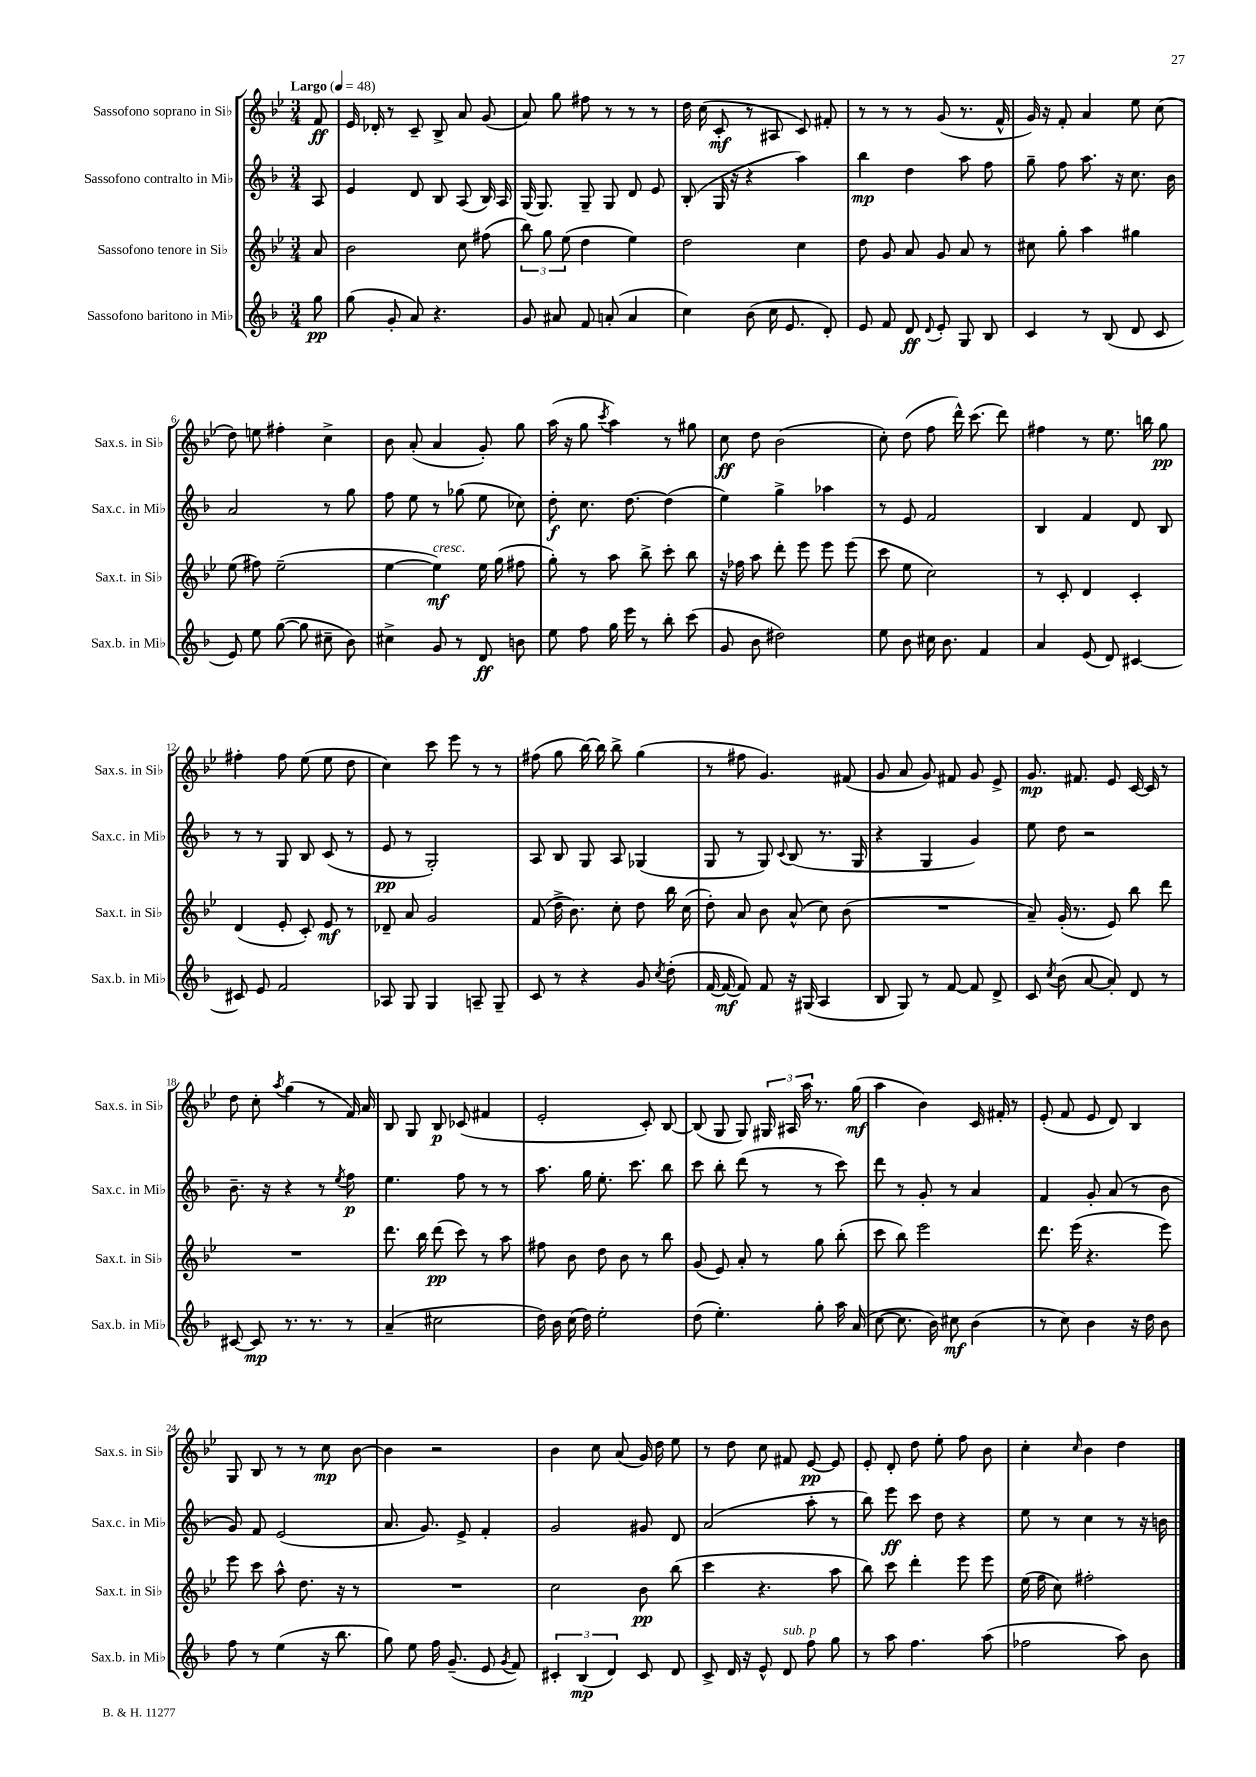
<<
\new StaffGroup <<
\new Staff = "s0" \with { instrumentName = "Sassofono soprano in Sib" shortInstrumentName = "Sax.s. in Sib" } {
    \clef treble \key bes \major \numericTimeSignature \time 3/4 \partial 8 \tempo "Largo" 4 = 48
    \autoBeamOff f'8\ff |
    ees'16 des'16-. r8 c'8-- bes8-> a'8 g'8( |
    a'8) g''8 fis''8 r8 r8 r8 |
    d''16 c''16( c'8-.\mf r8 ais8 c'8) fis'8-. |
    r8 r8 r8 g'8( r8. f'16-^ |
    g'16) r16 f'8-. a'4 ees''8 c''8( |
    d''8) e''8 fis''4-. c''4-> |
    bes'8 a'8-.( a'4 g'8-.) g''8 |
    a''16( r16 g''8 \acciaccatura { c'''8 } a''4) r8 gis''8 |
    c''8\ff d''8 bes'2( |
    c''8-.) d''8( f''8 d'''16-^) c'''8.( d'''8) |
    fis''4 r8 ees''8. b''16 g''8\pp |
    fis''4-. fis''8 ees''8( ees''8 d''8 |
    c''4) c'''8 ees'''8 r8 r8 |
    fis''8( g''8 bes''16~) bes''16 bes''8-> g''4( |
    r8 fis''8 g'4.) fis'8( |
    g'8 a'8 g'8) fis'8 g'8 ees'8-> |
    g'8.\mp fis'8. ees'8 c'16~ c'16 r8 |
    d''8 c''8-. \acciaccatura { a''8 } g''4( r8 f'16) a'16 |
    bes8 g8 bes8\p ces'8( fis'4 |
    ees'2-. c'8-.) bes8~ |
    bes8( g8 g8) \tuplet 3/2 { gis16 ais16 a''16 } r8. g''16\mf( |
    a''4 bes'4) c'16 fis'16-. r8 |
    ees'8-.( f'8 ees'8 d'8) bes4 |
    g8 bes8 r8 r8 c''8\mp bes'8~ |
    bes'4 r2 |
    bes'4 c''8 a'8( g'16) d''16 ees''8 |
    r8 d''8 c''8 fis'8 ees'8~\pp ees'8 |
    ees'8-. d'8-. d''8 ees''8-. f''8 bes'8 |
    c''4-. \grace { c''16 } bes'4 d''4 \bar "|." |
}
\new Staff = "s1" \with { instrumentName = "Sassofono contralto in Mib" shortInstrumentName = "Sax.c. in Mib" } {
    \clef treble \key f \major \numericTimeSignature \time 3/4 \partial 8
    \autoBeamOff a8 |
    e'4 d'8 bes8 a8( bes16) a16 |
    g16( g8.) g8-- g8 d'8 e'8 |
    bes8-.( g16 r16 r4 a''4) |
    bes''4\mp d''4 a''8 f''8 |
    g''8-- f''8 a''8. r16 c''8. bes'16 |
    a'2 r8 g''8 |
    f''8 e''8 r8 ges''8( e''8 ces''8) |
    d''8-.\f c''8. d''8.~ d''4( |
    e''4) g''4-> aes''4 |
    r8 e'8 f'2 |
    bes4 f'4 d'8 bes8 |
    r8 r8 g8 bes8 c'8( r8 |
    e'8\pp r8 g2-.) |
    a8 bes8 g8 a8 ges4( |
    g8 r8 g8) \appoggiatura { c'8 } bes8( r8. g16 |
    r4 g4 g'4) |
    e''8 d''8 r2 |
    bes'8.-- r16 r4 r8 \acciaccatura { e''8 } f''8\p |
    e''4. f''8 r8 r8 |
    a''8. g''16 e''8.-. c'''8. bes''8 |
    c'''8 bes''8-. d'''8( r8 r8 c'''8) |
    d'''8 r8 g'8-. r8 a'4 |
    f'4 g'8-. a'8( r8 bes'8 |
    g'8) f'8 e'2( |
    a'8. g'8.) e'8-> f'4-. |
    g'2 gis'8 d'8 |
    a'2( a''8-. r8 |
    bes''8) e'''8\ff c'''8 d''8 r4 |
    e''8 r8 c''4 r8 r16 b'16 \bar "|." |
}
\new Staff = "s2" \with { instrumentName = "Sassofono tenore in Sib" shortInstrumentName = "Sax.t. in Sib" } {
    \clef treble \key bes \major \numericTimeSignature \time 3/4 \partial 8
    \autoBeamOff a'8 |
    bes'2 c''8 fis''8( |
    \tuplet 3/2 { bes''8) g''8 ees''8( } d''4 ees''4) |
    d''2 c''4 |
    d''8 g'8 a'8 g'8 a'8 r8 |
    cis''8 g''8-. a''4 gis''4 |
    ees''8( fis''8) ees''2--( |
    ees''4~ ees''4\mf^\markup { \italic "cresc." }) ees''16 g''16( fis''8 |
    g''8-.) r8 a''8 bes''8-> c'''8-. bes''8 |
    r16 fes''16 a''8 d'''8-. ees'''8 ees'''8 ees'''8( |
    c'''8 ees''8 c''2) |
    r8 c'8-. d'4 c'4-. |
    d'4( ees'8-. c'8-.) ees'8\mf r8 |
    des'8-- a'8 g'2 |
    f'8( d''16-> bes'8.) c''8-. d''8 bes''16 c''16( |
    d''8-.) a'8 bes'8 a'8-^( c''8) bes'8( |
    R2. |
    a'8--) g'16-.( r8. ees'8) bes''8 d'''8 |
    R2. |
    d'''8. bes''16 d'''8\pp( c'''8) r8 a''8 |
    fis''8 bes'8 d''8 bes'8 r8 bes''8 |
    g'8( ees'8) a'8-. r8 g''8 bes''8-.( |
    c'''8 bes''8) ees'''2 |
    d'''8. ees'''16( r4. ees'''8) |
    ees'''8 c'''8 a''8-^ d''8. r16 r8 |
    R2. |
    c''2 bes'8\pp bes''8( |
    c'''4 r4. a''8 |
    bes''8) c'''8 d'''4-. ees'''8 ees'''8 |
    ees''16( f''16 c''8) fis''2-. \bar "|." |
}
\new Staff = "s3" \with { instrumentName = "Sassofono baritono in Mib" shortInstrumentName = "Sax.b. in Mib" } {
    \clef treble \key f \major \numericTimeSignature \time 3/4 \partial 8
    \autoBeamOff g''8\pp |
    g''8( g'8-. a'8) r4. |
    g'8 ais'8 f'8 a'8-.( a'4 |
    c''4) bes'8( c''16 e'8. d'8-.) |
    e'8 f'8 d'8\ff \appoggiatura { d'8 } e'8-. g8 bes8 |
    c'4 r8 bes8( d'8 c'8 |
    e'8) e''8 g''8~( g''8 cis''8-- bes'8) |
    cis''4-> g'8 r8 d'8\ff b'8 |
    e''8 f''8 g''16 e'''16 r8 bes''8-. c'''8( |
    g'8 bes'8 dis''2) |
    e''8 bes'8 cis''16 bes'8. f'4 |
    a'4 e'8( d'8) cis'4~ |
    cis'8 e'8 f'2 |
    aes8 g8 g4 a8-- g8-- |
    c'8 r8 r4 g'8 \acciaccatura { c''8 } d''8-.( |
    f'16~ f'16~\mf f'8) f'8 r16 gis16( a4 |
    bes8 g8) r8 f'8~ f'8 d'8-> |
    c'8 \acciaccatura { c''8 } bes'8( a'8~ a'8-.) d'8 r8 |
    cis'8~ cis'8\mp r8. r8. r8 |
    a'4--( cis''2 |
    d''16) bes'16 c''16( d''16) e''2-. |
    d''8( e''4.-.) g''8-. a''16 a'16( |
    c''8~ c''8. bes'16) cis''8\mf bes'4( |
    r8 c''8) bes'4 r16 d''16 bes'8 |
    f''8 r8 e''4( r16 bes''8. |
    g''8) e''8 f''16 g'8.--( e'8 \acciaccatura { g'8 } f'8) |
    \tuplet 3/2 { cis'4-. bes4\mp( d'4) } cis'8 d'8 |
    c'8-> d'16 r16 e'8-^ d'8^\markup { \italic "sub. p" } f''8 g''8 |
    r8 a''8 f''4. a''8( |
    fes''2 a''8) bes'8 \bar "|." |
}
>>
>>
